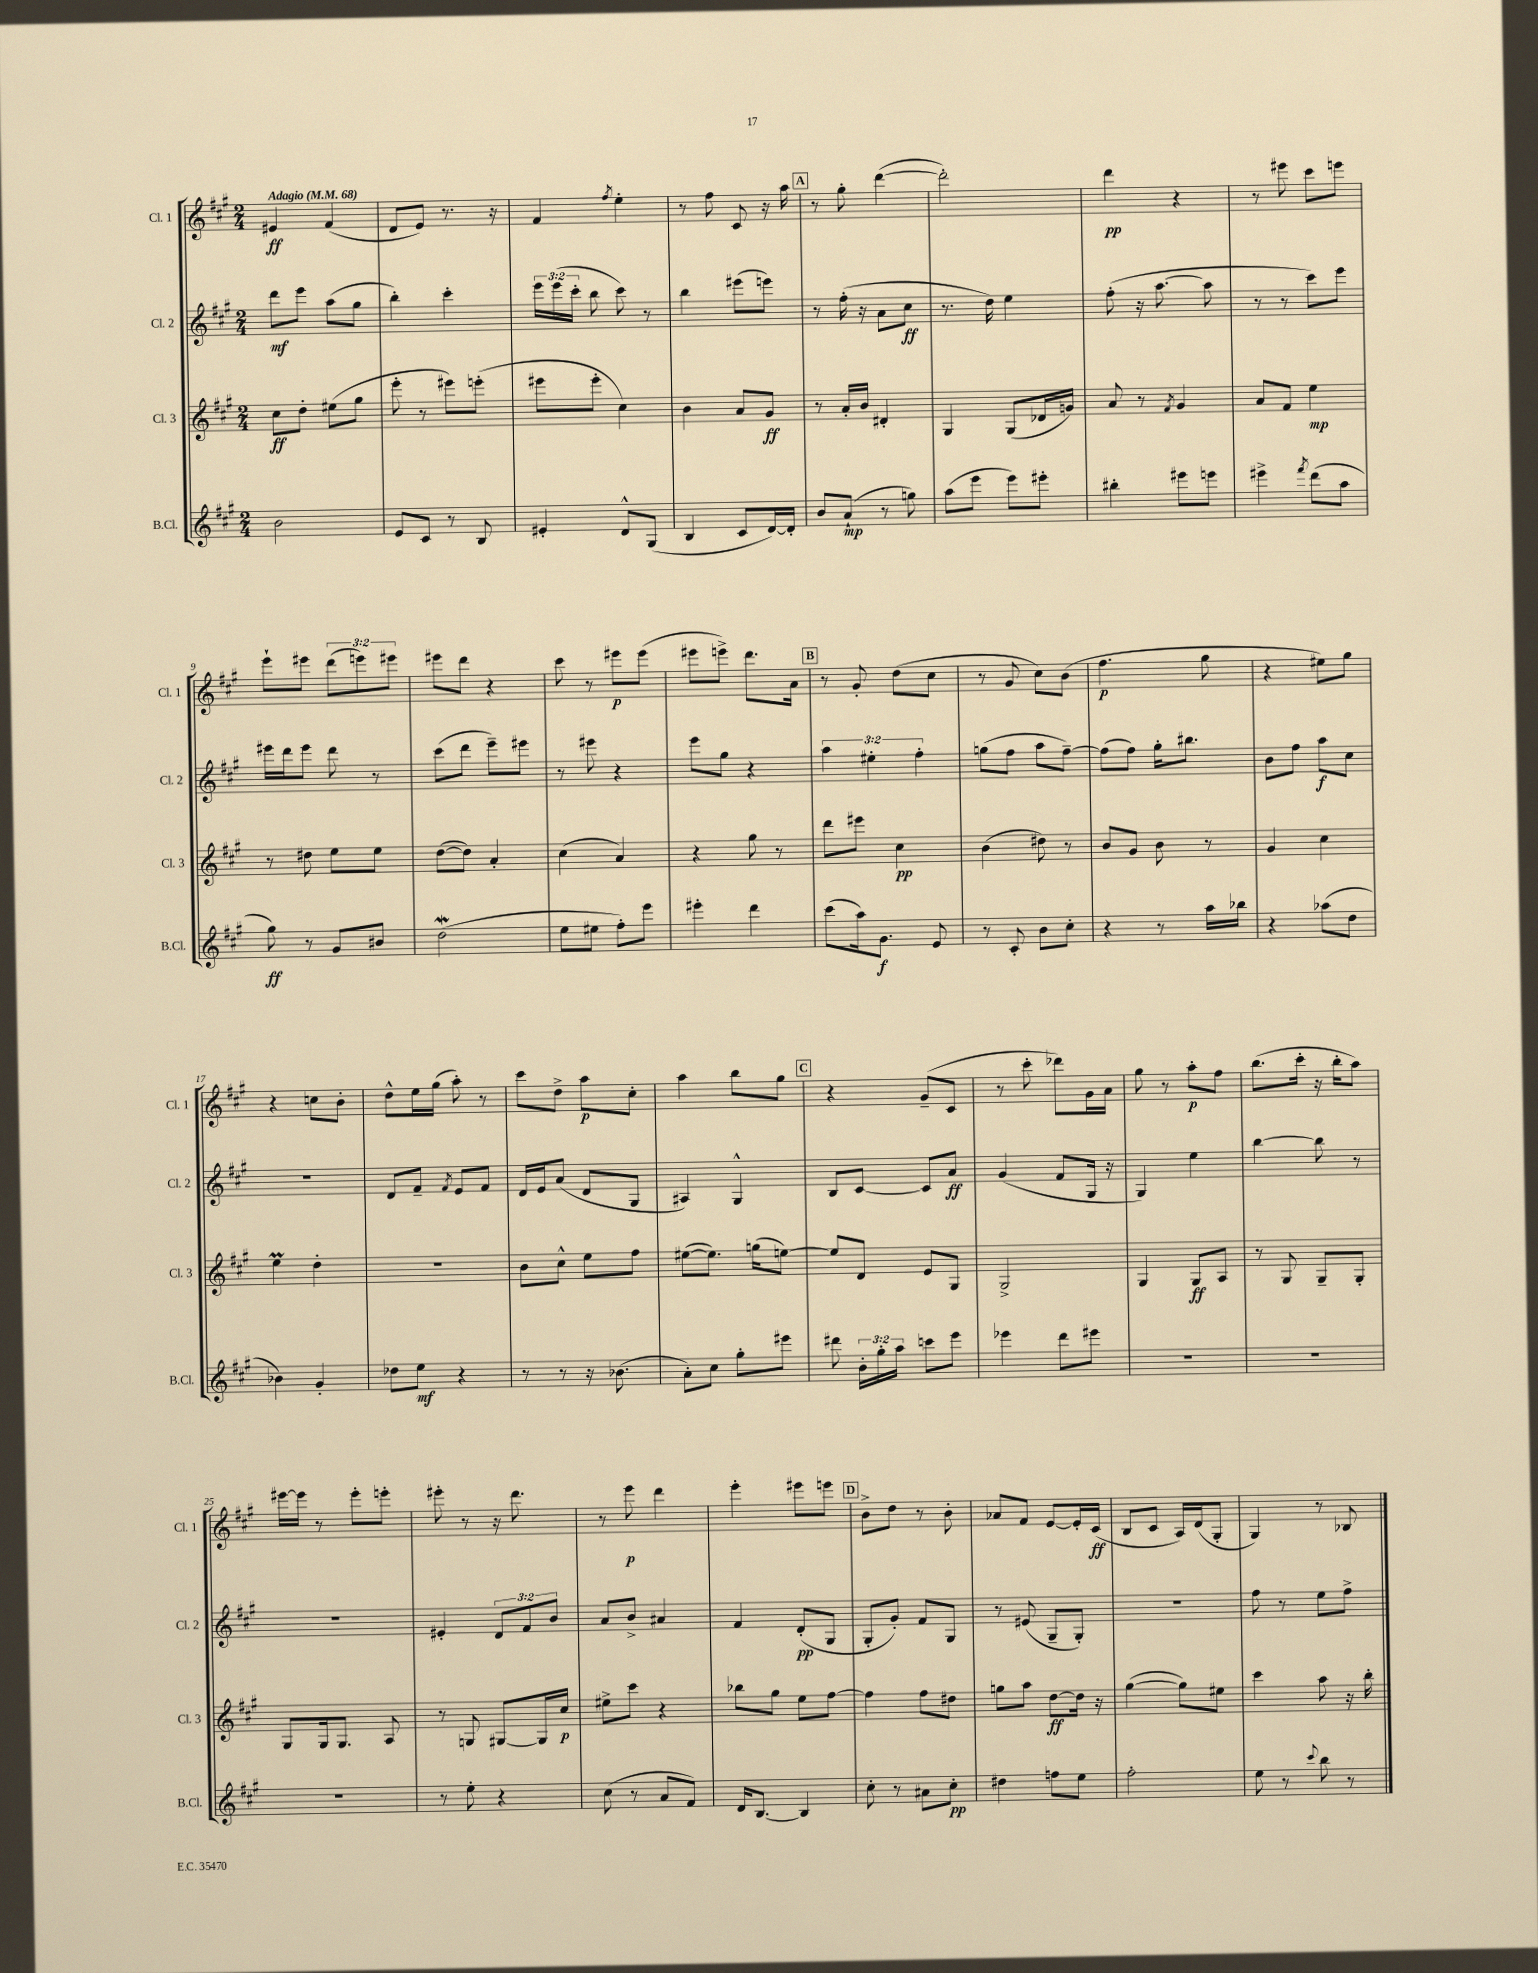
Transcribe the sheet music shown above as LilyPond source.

<<
\new StaffGroup <<
\new Staff = "s0" \with { instrumentName = "Cl. 1" shortInstrumentName = "Cl. 1" } {
    \clef treble \key a \major \numericTimeSignature \time 2/4 \override Staff.TupletNumber.text = #tuplet-number::calc-fraction-text \tempo "Adagio" 4 = 68
    \autoBeamOff eis'4\ff fis'4( |
    d'8[ e'8]) r8. r16 |
    fis'4 \acciaccatura { fis''8 } e''4-. |
    r8 fis''8 cis'8 r16 a''16 |
    \mark \markup { \box "A" } r8 gis''8-. d'''4~( |
    d'''2-.) |
    d'''4\pp r4 |
    r8 eis'''8 cis'''8[ e'''8] |
    e'''8[-! eis'''8] \tuplet 3/2 { d'''8[( e'''8) eis'''8] } |
    eis'''8[ d'''8] r4 |
    cis'''8 r8 eis'''8[\p eis'''8]( |
    eis'''8[ e'''8]->) d'''8.[ a'16] |
    \mark \markup { \box "B" } r8 gis'8-. d''8[( cis''8] |
    r8 gis'8 cis''8[) b'8]( |
    fis''4.\p gis''8 |
    r4 eis''8[) gis''8] |
    r4 c''8[ b'8]-. |
    d''8[-^ e''16 gis''16]( a''8-.) r8 |
    cis'''8[ d''8]-> a''8[\p cis''8]-. |
    a''4 b''8[ gis''8] |
    \mark \markup { \box "C" } r4 gis'8[--( cis'8] |
    r8 cis'''8-. des'''8[) gis'16 a'16] |
    gis''8 r8 a''8[-.\p fis''8] |
    b''8.[( cis'''16]-. r16 b''16[-. a''8]) |
    eis'''16[~ eis'''16] r8 eis'''8[-. e'''8]-. |
    eis'''8-. r8 r16 d'''8. |
    r8 e'''8\p d'''4 |
    e'''4-. eis'''8[ e'''8] |
    \mark \markup { \box "D" } b'8[-> d''8] r8 b'8-. |
    aes'8[ fis'8] e'8[~ e'16-. cis'16]\ff( |
    b8[ cis'8] a16[) d'16( gis8]-. |
    gis4) r8 bes8 \bar "|." |
}
\new Staff = "s1" \with { instrumentName = "Cl. 2" shortInstrumentName = "Cl. 2" } {
    \clef treble \key a \major \numericTimeSignature \time 2/4 \override Staff.TupletNumber.text = #tuplet-number::calc-fraction-text
    \autoBeamOff d'''8[\mf e'''8] a''8[( gis''8] |
    b''4-.) cis'''4-. |
    \tuplet 3/2 { e'''16[ e'''16( cis'''16]-. } b''8 cis'''8) r8 |
    b''4 eis'''8[( e'''8]) |
    \mark \markup { \box "A" } r8 fis''16-.( r16 a'8[ cis''8]\ff |
    r8. d''16) e''4 |
    fis''8-.( r16 a''8.~ a''8 |
    r8 r8 cis'''8[) e'''8] |
    eis'''16[ d'''16 eis'''8] d'''8 r8 |
    cis'''8[( d'''8] e'''8[--) eis'''8] |
    r8 eis'''8 r4 |
    e'''8[ gis''8] r4 |
    \mark \markup { \box "B" } \tuplet 3/2 { a''4 eis''4-. fis''4-. } |
    g''8[( fis''8] a''8[ fis''8]~--) |
    fis''8[( fis''8]) gis''16[-. bis''8.] |
    b'8[ fis''8] a''8[\f cis''8] |
    R2 |
    d'8[ fis'8]-- \acciaccatura { fis'8 } e'8[ fis'8] |
    d'16[ e'16 a'8]( d'8[ gis8] |
    ais4) gis4-^ |
    \mark \markup { \box "C" } b8[ cis'8]~ cis'8[ a'8]\ff |
    gis'4( fis'8[ gis16] r16 |
    gis4) e''4 |
    b''4~ b''8 r8 |
    R2 |
    eis'4-. \tuplet 3/2 { d'8[ fis'8 b'8] } |
    a'8[ b'8]-> ais'4 |
    fis'4 d'8[-.\pp( gis8] |
    \mark \markup { \box "D" } gis8[-. gis'8]-.) fis'8[ gis8] |
    r8 eis'8( gis8[-- gis8]-.) |
    r2 |
    fis''8 r8 e''8[ fis''8]-> \bar "|." |
}
\new Staff = "s2" \with { instrumentName = "Cl. 3" shortInstrumentName = "Cl. 3" } {
    \clef treble \key a \major \numericTimeSignature \time 2/4
    \autoBeamOff cis''8[\ff d''8]-. eis''8[( gis''8] |
    e'''8-. r8 eis'''8[) e'''8]-.( |
    eis'''8[ eis'''8]-. cis''4) |
    b'4 a'8[ gis'8]\ff |
    \mark \markup { \box "A" } r8 a'16[-. b'16] dis'4-. |
    gis4 gis8[( des'16 g'16]) |
    a'8 r8 \acciaccatura { fis'8 } gis'4 |
    a'8[ fis'8] e''4\mp |
    r8 dis''8 e''8[ e''8] |
    d''8[~( d''8]) a'4-. |
    cis''4( a'4) |
    r4 gis''8 r8 |
    \mark \markup { \box "B" } d'''8[ eis'''8] cis''4\pp |
    b'4( dis''8) r8 |
    b'8[ gis'8] b'8 r8 |
    gis'4 cis''4 |
    e''4\prall d''4-. |
    r2 |
    b'8[ cis''8]-^ e''8[ fis''8] |
    eis''8[~( eis''8.]) g''16[( e''8]~) |
    \mark \markup { \box "C" } e''8[ d'8] e'8[ gis8] |
    gis2-> |
    gis4 gis8[\ff a8] |
    r8 gis8 gis8[-- gis8]-. |
    gis8[ gis16 gis8.] a8 |
    r8 g8 gis8[~ gis16 cis''16]\p |
    eis''8[-> cis'''8] r4 |
    bes''8[ gis''8] e''8[ fis''8]~ |
    \mark \markup { \box "D" } fis''4 fis''8[ dis''8] |
    g''8[ a''8] d''8[~\ff d''16] r16 |
    gis''4~( gis''8[) eis''8] |
    cis'''4 a''8 r16 b''16-. \bar "|." |
}
\new Staff = "s3" \with { instrumentName = "B.Cl." shortInstrumentName = "B.Cl." } {
    \clef treble \key a \major \numericTimeSignature \time 2/4 \override Staff.TupletNumber.text = #tuplet-number::calc-fraction-text
    \autoBeamOff b'2 |
    e'8[ cis'8] r8 b8 |
    eis'4-. d'8[-^ gis8]( |
    b4 cis'8[ d'16~) d'16]-. |
    \mark \markup { \box "A" } b'8[ a'8]-!\mp( r8 g''8) |
    a''8[( e'''8] e'''8[) eis'''8]-. |
    bis''4-. eis'''8[ e'''8] |
    eis'''4-> \acciaccatura { fis'''8 } d'''8[( a''8] |
    gis''8\ff) r8 gis'8[ bis'8] |
    d''2\mordent( |
    e''8[ eis''8] fis''8[-.) e'''8] |
    eis'''4-. d'''4 |
    \mark \markup { \box "B" } cis'''8[( a''16) gis'8.]\f e'8 |
    r8 cis'8-. b'8[ cis''8]-. |
    r4 r8 a''16[ bes''16] |
    r4 aes''8[( d''8] |
    bes'4) gis'4-. |
    des''8[ e''8]\mf r4 |
    r8 r8 r16 bes'8.( |
    a'8[-.) cis''8] gis''8[-. eis'''8] |
    \mark \markup { \box "C" } dis'''8 \tuplet 3/2 { b'16[-. gis''16-. a''16] } c'''8[ e'''8] |
    ees'''4 d'''8[ eis'''8] |
    R2 |
    R2 |
    R2 |
    r8 e''8-. r4 |
    cis''8( r8 a'8[ fis'8]) |
    d'16[ b8.]~ b4 |
    \mark \markup { \box "D" } cis''8-. r8 ais'8[ cis''8]-.\pp |
    dis''4 f''8[ e''8] |
    fis''2-. |
    e''8 r8 \appoggiatura { cis'''8 } b''8 r8 \bar "|." |
}
>>
>>
